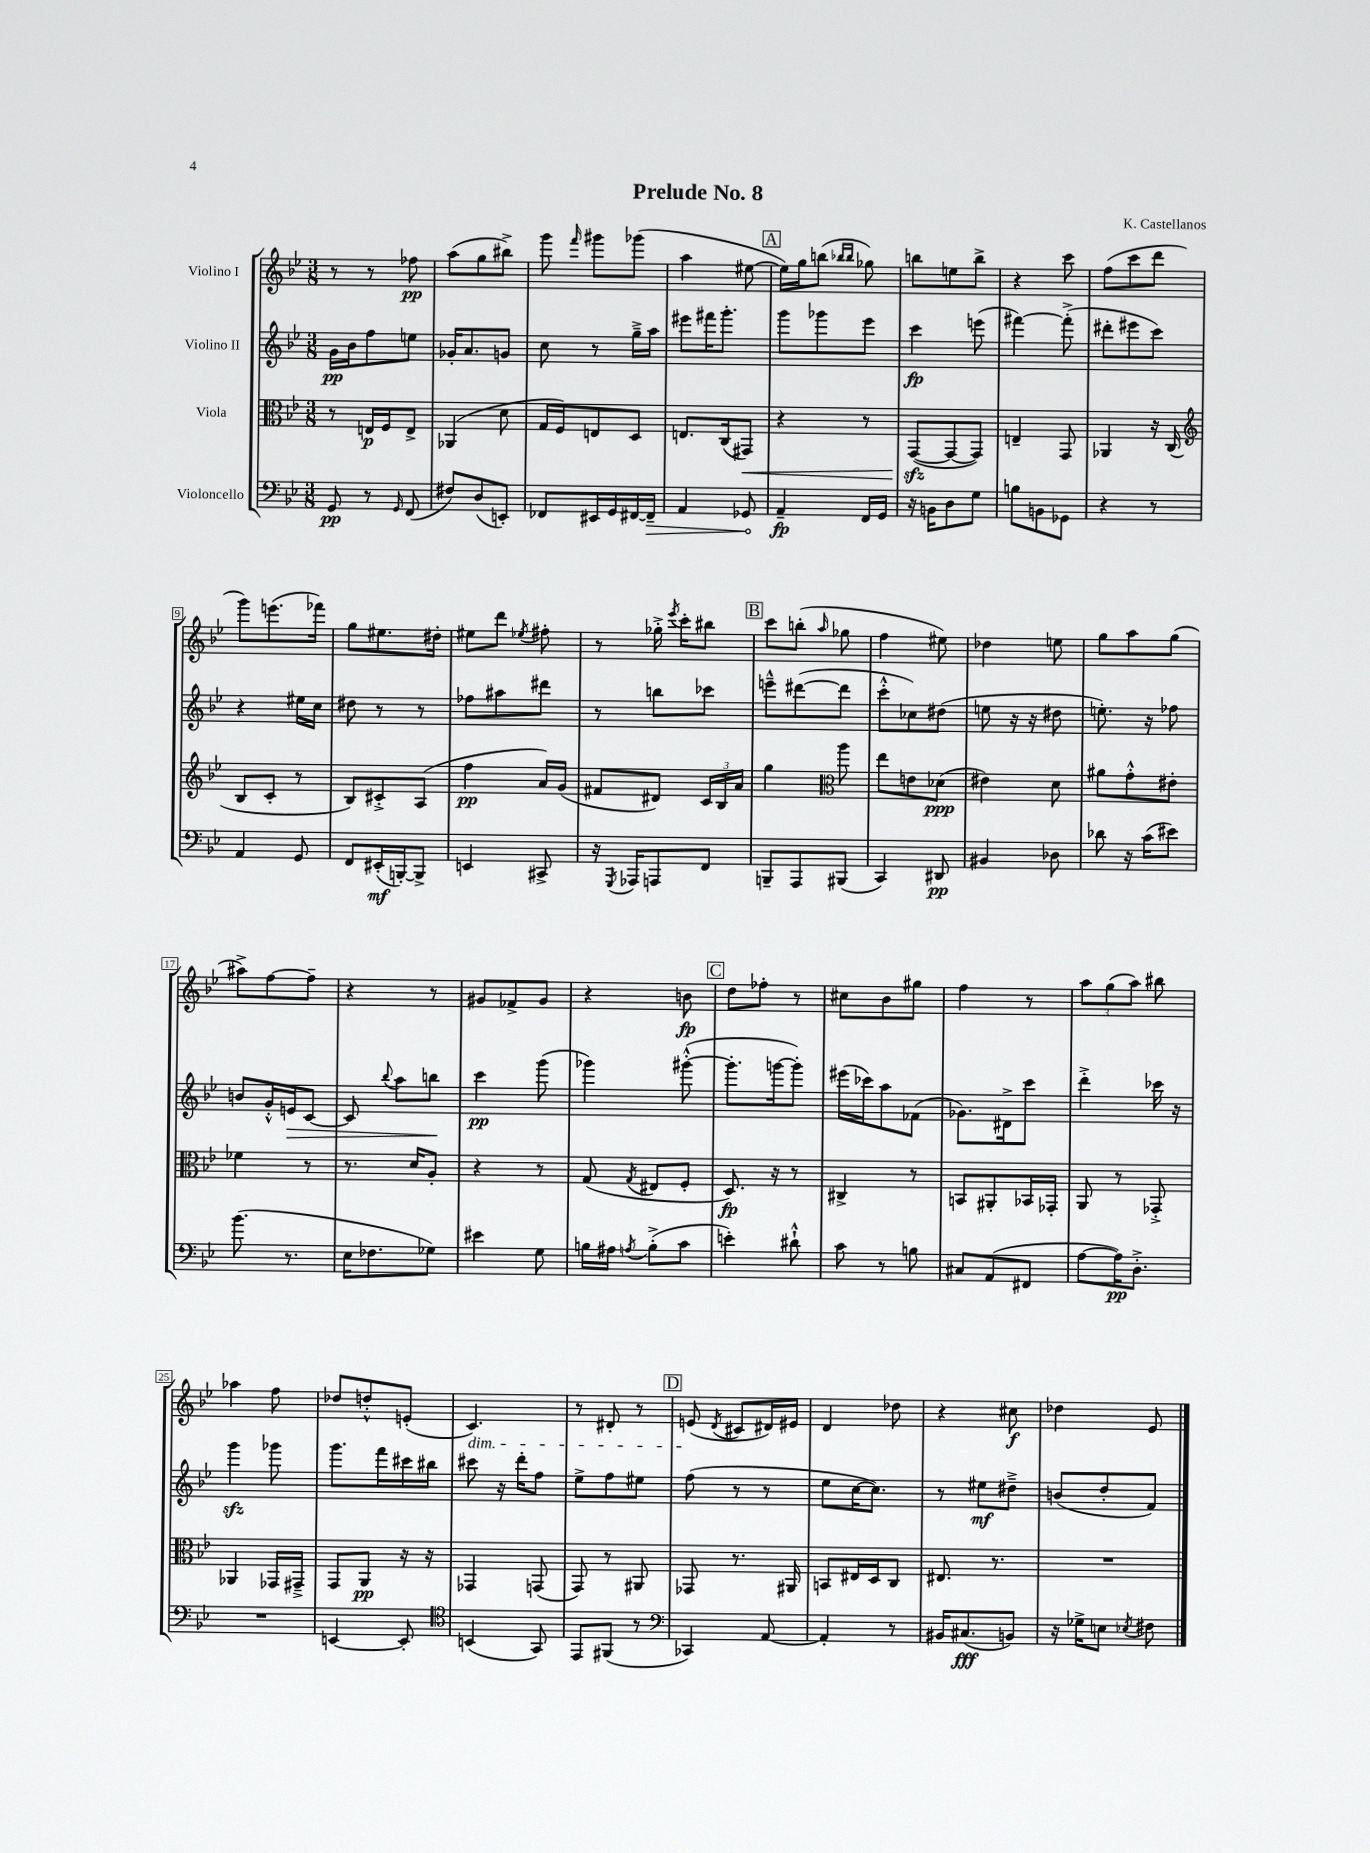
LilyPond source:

\header { title = "Prelude No. 8" composer = "K. Castellanos" }
<<
\new StaffGroup <<
\new Staff = "s0" \with { instrumentName = "Violino I" } {
    \clef treble \key bes \major \numericTimeSignature \time 3/8
    \autoBeamOff r8 r8 fes''8\pp |
    a''8[( g''8 bis''8]->) |
    g'''8 \grace { f'''16 } gis'''8[ ges'''8]( |
    a''4 eis''8~ |
    \mark \markup { \box "A" } eis''16[) g''16 b''8]( \grace { bes''16[ bes''16] } ges''8) |
    b''8[ e''8 b''8]-> |
    r4 c'''8 |
    f''8[( c'''8 d'''8] |
    g'''8[) e'''8.( fes'''16]) |
    g''8[ eis''8. dis''16]-. |
    eis''8[ d'''8] \acciaccatura { ees''8 } fis''8-. |
    r8 ges''16-.-> \acciaccatura { ees'''8 } c'''16[-. bis''8] |
    \mark \markup { \box "B" } c'''8[ b''8]-.( \grace { a''16 } ges''8 |
    f''4 eis''8) |
    des''4 e''8 |
    g''8[ a''8 g''8]( |
    ais''8[->) f''8~ f''8]-- |
    r4 r8 |
    gis'8[ fes'8-> gis'8] |
    r4 b'8\fp |
    \mark \markup { \box "C" } d''8[ fes''8]-. r8 |
    cis''8[ bes'8 gis''8] |
    f''4 r8 |
    \tuplet 3/2 { a''8[ g''8( a''8]) } bis''8 |
    aes''4 f''8 |
    des''8[ d''8-.-^ e'8]-.( |
    c'4.\dim) |
    r8 dis'8-. r8 |
    \mark \markup { \box "D" } e'8\!( \acciaccatura { d'8 } cis'8[ dis'16) eis'16] |
    d'4 des''8 |
    r4 cis''8\f |
    des''4 ees'8 \bar "|." |
}
\new Staff = "s1" \with { instrumentName = "Violino II" } {
    \clef treble \key bes \major \numericTimeSignature \time 3/8
    \autoBeamOff g'16[\pp bes'16 f''8 e''8] |
    ges'16[-. a'8. g'8] |
    c''8 r8 g''16[---> a''16] |
    eis'''8[ fis'''16 g'''8.]-. |
    \mark \markup { \box "A" } g'''8[ ges'''8 ees'''8] |
    c'''4\fp e'''8( |
    fis'''4~) fis'''8-.->( |
    dis'''8[-. eis'''8 c'''8]) |
    r4 eis''16[ c''16] |
    dis''8 r8 r8 |
    fes''8[ ais''8 dis'''8] |
    r8 b''8[ ces'''8] |
    \mark \markup { \box "B" } e'''8[---^ dis'''8~( dis'''8] |
    c'''8[-.-^ ces''8) dis''8]( |
    e''8 r16 r16 dis''8 |
    e''8.-.) r16 fes''8 |
    b'8[ g'16-.-^ e'16\> c'8]~ |
    c'8 \appoggiatura { bes''8 } a''8[ b''8]\! |
    c'''4\pp g'''8( |
    ges'''4) gis'''8~-.-^( |
    \mark \markup { \box "C" } gis'''8.[-. g'''16~ g'''8]-.) |
    eis'''16[( ces'''16) a''8 fes'8]( |
    ges'8.[) dis'16-> c'''8] |
    d'''4-.-> ces'''16 r16 |
    g'''4\sfz ges'''8 |
    g'''8.[ f'''16 cis'''16 bis''16] |
    cis'''8 r16 d'''16[-. f''8] |
    ees''8[-> f''8 eis''8] |
    \mark \markup { \box "D" } f''8( r8 r8 |
    ees''8[ c''16~ c''8.]) |
    r8 eis''8[\mf dis''8]---> |
    b'8[( d''8-. f'8]) \bar "|." |
}
\new Staff = "s2" \with { instrumentName = "Viola" } {
    \clef alto \key bes \major \numericTimeSignature \time 3/8
    \autoBeamOff r8 e16[\p f16 e8]-> |
    aes,4( d'8 |
    g16[ f16) e8 d8] |
    e8.[ c16( gis,8]\<) |
    \mark \markup { \box "A" } r4 r8 |
    g,8[~\sfz\!( g,8~ g,8]) |
    e4-- g,8 |
    aes,4 r16 c16( |
    \clef treble bes8[ c'8]-. r8 |
    bes8[) cis'8-.-> a8]( |
    f''4\pp a'16[) g'16]( |
    fis'8[ dis'8]) \tuplet 3/2 { c'16[ bes16 a'16] } |
    \mark \markup { \box "B" } g''4 \clef alto a''8 |
    ees''8[ e'8 des'8]\ppp( |
    eis'4) d'8 |
    ais'8[ g'8-.-^ eis'8]-. |
    fes'4 r8 |
    r8. d'16[ a8]-. |
    r4 r8 |
    g8( \acciaccatura { g8 } eis8[ f8]-. |
    \mark \markup { \box "C" } d8.\fp) r16 r8 |
    cis4-> r8 |
    b,8[ ais,8-. bes,16 ges,16]-. |
    a,8 r8 ges,8-.-> |
    aes,4 ges,16[ gis,16]---> |
    g,8[ a,8]\pp r16 r16 |
    ges,4 g,8( |
    g,8) r8 ais,8 |
    \mark \markup { \box "D" } ges,8 r8. ais,16 |
    b,8[ eis16 d16 c8] |
    eis8. r8. |
    R4. \bar "|." |
}
\new Staff = "s3" \with { instrumentName = "Violoncello" } {
    \clef bass \key bes \major \numericTimeSignature \time 3/8
    \autoBeamOff g,8\pp r8 \grace { g,16 } f,8( |
    fis8[) d8( e,8]-.) |
    fes,8[ eis,16 g,16 fis,16~ \once \override Hairpin.circled-tip = ##t fis,16]--\> |
    a,4 ges,8\! |
    \mark \markup { \box "A" } a,4--\fp f,16[ g,16] |
    r16 b,16[ d8 g8] |
    b8[ b,8 ges,8] |
    r4 r8 |
    a,4 g,8 |
    f,8[ eis,16-.\mf( b,,16~-.) b,,8]-> |
    e,4 cis,8-> |
    r16 \acciaccatura { g,,8 } aes,,16[ a,,8 f,8] |
    \mark \markup { \box "B" } b,,8[-- a,,8 bis,,8]( |
    c,4) dis,8\pp |
    bis,4 des8 |
    des'8 r16 c'16[( eis'8]) |
    bes'8.( r8. |
    ees16[ fes8. ges8]) |
    eis'4 g8 |
    b16[ ais16] \acciaccatura { a8 } b8[-.->( c'8] |
    \mark \markup { \box "C" } e'4-.) dis'8-!-^ |
    c'8 r8 b8 |
    cis8[ a,8( fis,8] |
    a8[~ a16\pp) d8.]-.-> |
    R4. |
    e,4~ e,8-. |
    \clef tenor b,4( g,8) |
    ees,8[ fis,8]( r8 |
    \mark \markup { \box "D" } \clef bass ces,4) a,8~ |
    a,4-. r8 |
    bis,16[ cis8.\fff( b,8]) |
    r16 ges16[-> e8] \acciaccatura { ees8 } fis8 \bar "|." |
}
>>
>>
\layout { \context { \Score \override BarNumber.stencil = #(make-stencil-boxer 0.1 0.3 ly:text-interface::print) } }
